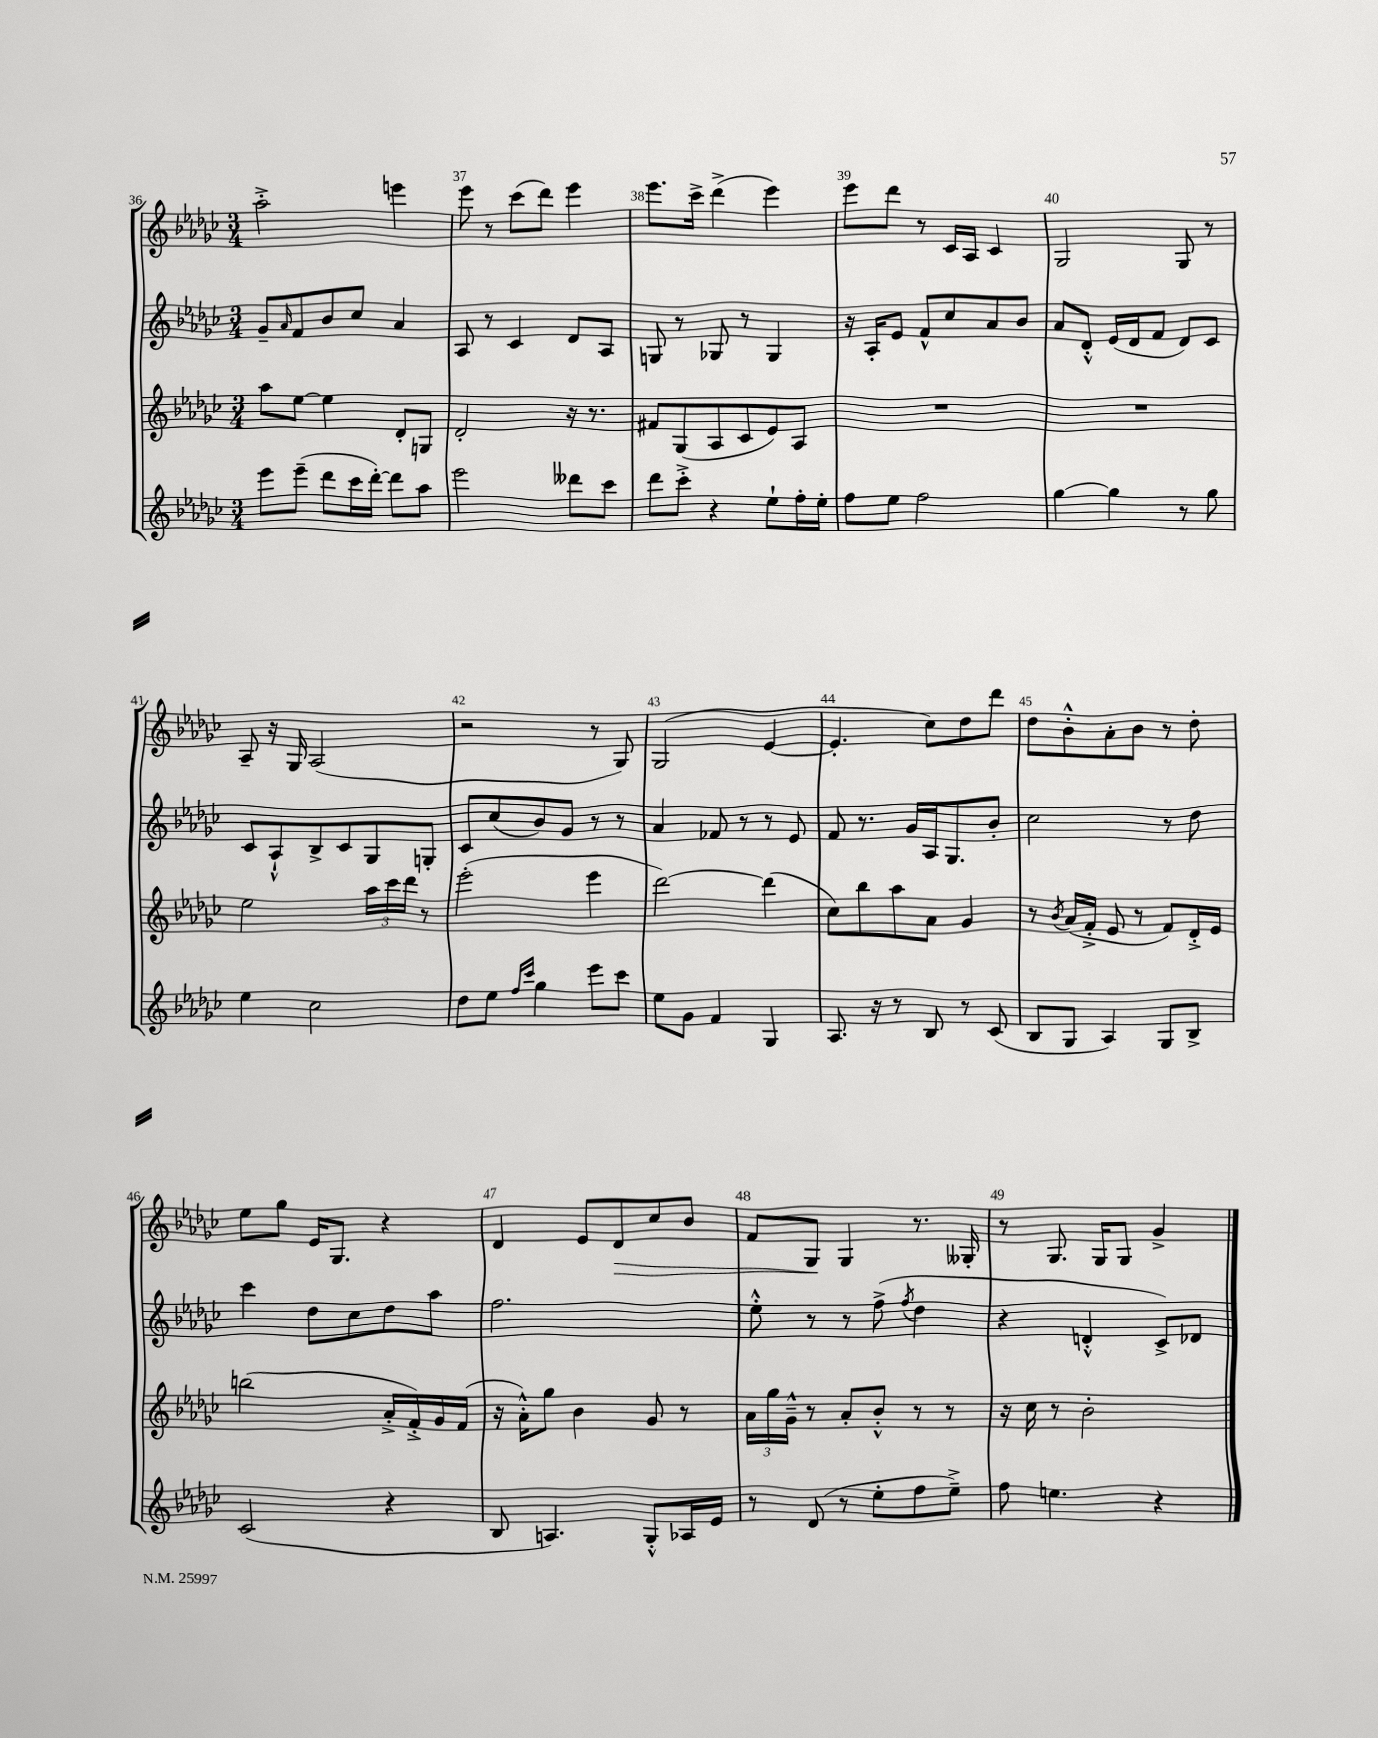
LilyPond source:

<<
\new StaffGroup <<
\new Staff = "s0" {
    \clef treble \key ges \major \numericTimeSignature \time 3/4
    aes''2-.-> e'''4 |
    ees'''8 r8 ces'''8( des'''8) ees'''4 |
    ees'''8. ces'''16-> des'''4->( ees'''4) |
    ees'''8 des'''8 r8 ces'16 aes16 ces'4 |
    ges2 ges8 r8 |
    aes8-- r16 ges16 aes2( |
    r2 r8 ges8) |
    ges2( ees'4~ |
    ees'4.-. ces''8) des''8 des'''8 |
    des''8 bes'8-.-^ aes'8-. bes'8 r8 des''8-. |
    ees''8 ges''8 ees'16 ges8. r4 |
    des'4 ees'8 des'8\> ces''8 bes'8 |
    f'8 ges8\! ges4 r8. geses16-. |
    r8 ges8. ges16 ges8 ges'4-> \bar "|." |
}
\new Staff = "s1" {
    \clef treble \key ges \major \numericTimeSignature \time 3/4
    ges'8-- \grace { aes'16 } f'8 bes'8 ces''8 aes'4 |
    aes8 r8 ces'4 des'8 aes8 |
    g8 r8 ges8 r8 ges4 |
    r16 aes16-. ees'8 f'8-^ ces''8 aes'8 bes'8 |
    aes'8 des'8-.-^ ees'16( des'16 f'8 des'8) ces'8 |
    ces'8 aes8-!-^ bes8-> ces'8 ges8 g8-. |
    ces'8 ces''8( bes'8) ges'8 r8 r8 |
    aes'4 fes'8 r8 r8 ees'8 |
    f'8 r8. ges'16 aes16 ges8. bes'8-. |
    ces''2 r8 des''8 |
    ces'''4 des''8 ces''8 des''8 aes''8 |
    f''2. |
    ees''8-.-^ r8 r8 f''8->( \acciaccatura { f''8 } des''4 |
    r4 d'4-.-^ ces'8->) des'8 \bar "|." |
}
\new Staff = "s2" {
    \clef treble \key ges \major \numericTimeSignature \time 3/4
    aes''8 ees''8~ ees''4 des'8-. g8 |
    des'2-. r16 r8. |
    fis'8 ges8( aes8 ces'8 ees'8) aes8 |
    R2. |
    R2. |
    ees''2 \tuplet 3/2 { aes''16 ces'''16 des'''16 } r8 |
    ees'''2-.( ees'''4 |
    des'''2~) des'''4( |
    ces''8) bes''8 aes''8 aes'8 ges'4 |
    r8 \acciaccatura { bes'8 } aes'16( f'16-.-> ees'8 r8 f'8) des'16-.-> ees'16 |
    b''2( aes'16-.-> f'16-.->) ges'16 f'16( |
    r16 aes'16-.-^) ges''8 bes'4 ges'8 r8 |
    \tuplet 3/2 { aes'16 ges''16 ges'16---^ } r8 aes'8-. bes'8-.-^ r8 r8 |
    r16 ces''16 r8 bes'2-. \bar "|." |
}
\new Staff = "s3" {
    \clef treble \key ges \major \numericTimeSignature \time 3/4
    ees'''8 ees'''8--( des'''8 ces'''16 des'''16~-.) des'''8 aes''8 |
    ees'''2 deses'''8 ces'''8 |
    des'''8 ces'''8-.-> r4 ees''8-! f''16-. ees''16-. |
    f''8 ees''8 f''2 |
    ges''4~ ges''4 r8 ges''8 |
    ees''4 ces''2 |
    des''8 ees''8 \grace { f''16 ces'''16 } ges''4 ees'''8 ces'''8 |
    ees''8 ges'8 f'4 ges4 |
    aes8. r16 r8 bes8 r8 ces'8( |
    bes8 ges8 aes4) ges8 bes8-> |
    ces'2( r4 |
    bes8 a4.) ges8-.-^ aes16 ees'16 |
    r8 des'8( r8 ees''8-. f''8 ees''8--->) |
    f''8 e''4. r4 \bar "|." |
}
>>
>>
\layout { \context { \Score currentBarNumber = #36 \override BarNumber.break-visibility = ##(#f #t #t) barNumberVisibility = #all-bar-numbers-visible } }
